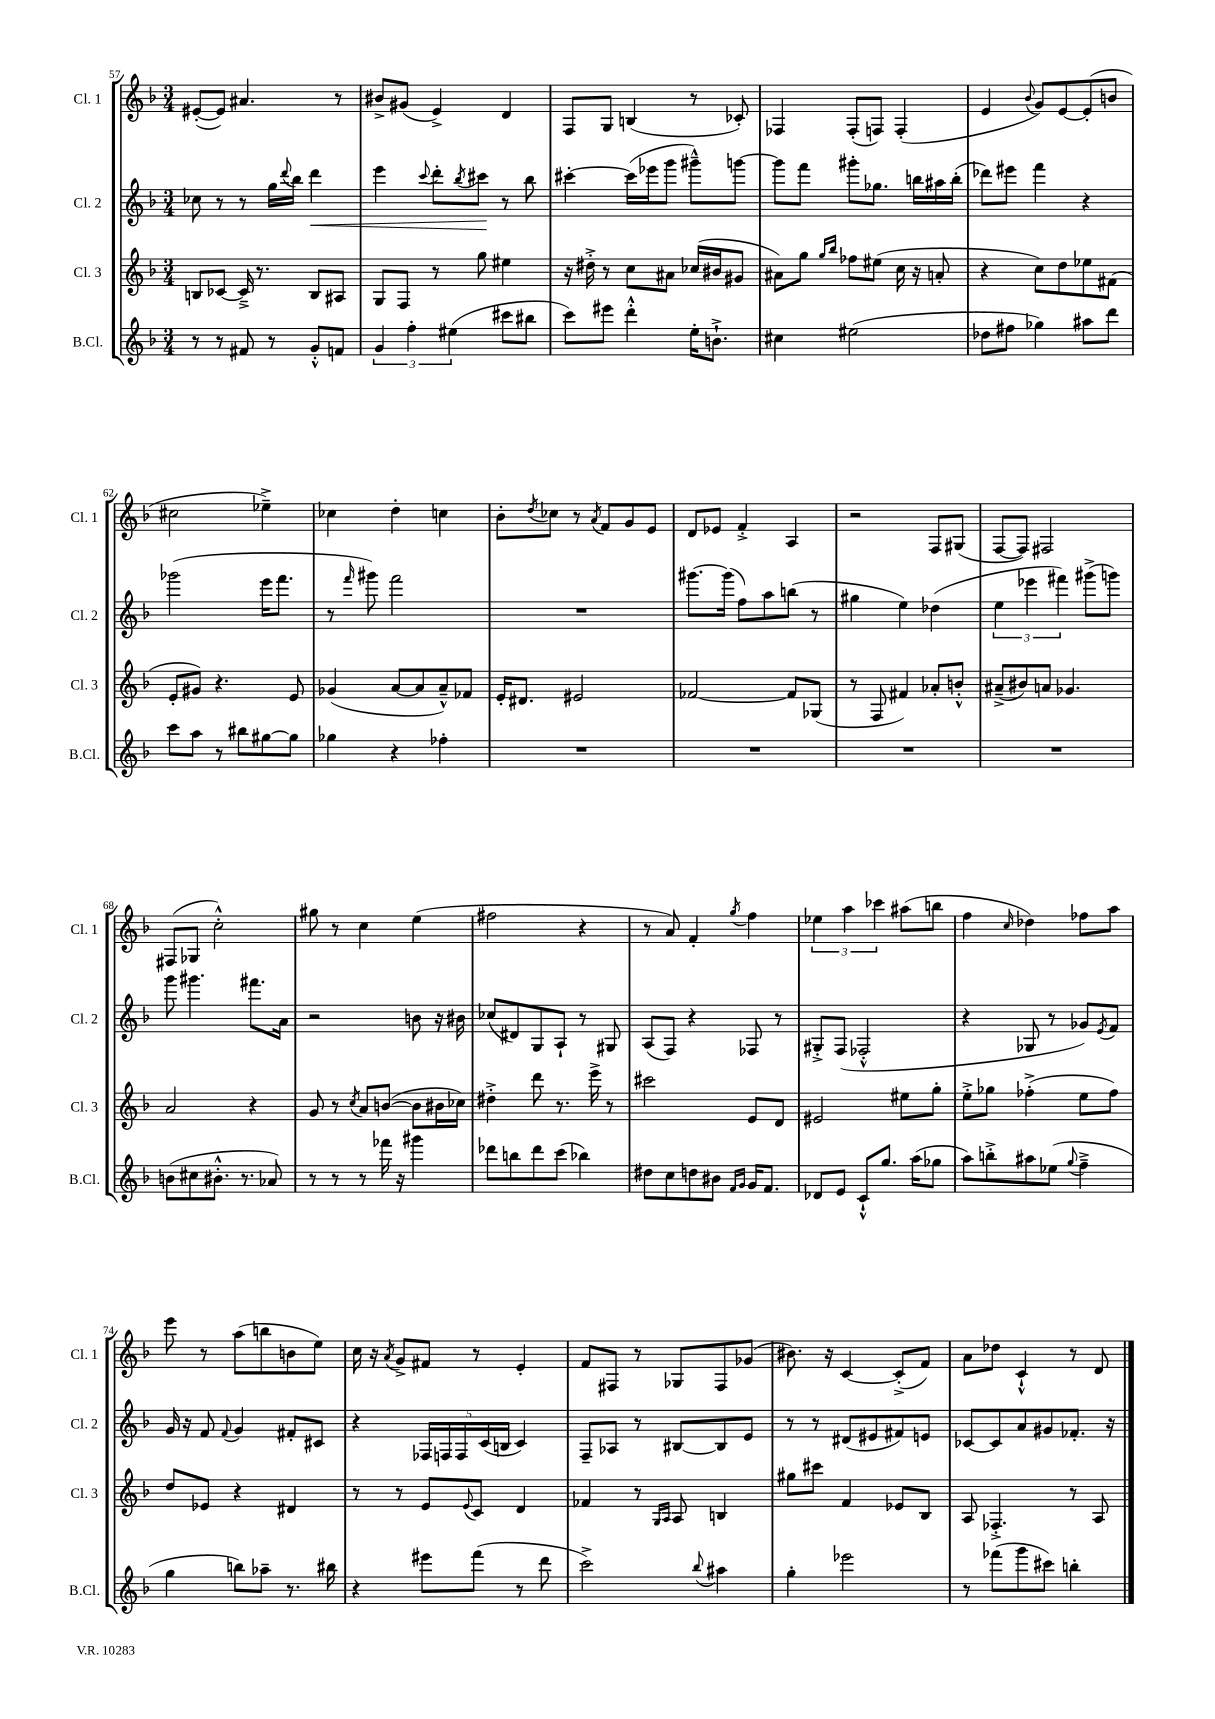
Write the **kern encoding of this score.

**kern	**kern	**kern	**kern
*staff4	*staff3	*staff2	*staff1
*clefG2	*clefG2	*clefG2	*clefG2
*k[b-]	*k[b-]	*k[b-]	*k[b-]
*M3/4	*M3/4	*M3/4	*M3/4
8r	8B	8cc-	([8e#'
8r	[8c-	8r	8e#])
8f#	16c-~^]	8r	4.a#
.	8.r	.	.
8r	.	16gg	.
.	.	8qqddd	.
.	.	16bb-	.
8g'^^	8B	4ddd	.
8f	8A#	.	8r
=	=	=	=
6g	8G	4eee	8b#^
.	8F	.	(8g#
6ff'	.	.	.
.	.	8qqccc	.
.	8r	8ddd'	4e^)
(6ee#	.	.	.
.	.	8qbb-	.
.	8gg	8ccc#	.
8ccc#	4ee#	8r	4d
8bb#	.	8bb-	.
=	=	=	=
8ccc)	16r	[4ccc#'	8F
.	16dd#'^	.	.
8eee#	8r	.	8G
4ddd'^^	8cc	(16ccc#]	(4B
.	.	16eee-	.
.	8a#	8ggg	.
16ee'	(16cc-	8ggg#~^^)	8r
8.b`^	16b#	.	.
.	8g#	[8ggg	8c-')
=	=	=	=
4cc#	8a#)	8ggg]	4F-
.	8gg	8fff	.
.	16qqgg	.	.
.	16qqbb-	.	.
(2ee#	8ff-	8ggg#'	(8F-'
.	(8ee#	8.gg-	8F)
.	16cc	.	(4F'
.	16r	16bb	.
.	8a'	16aa#	.
.	.	(16bb'	.
=	=	=	=
8dd-	4r	8ddd-)	4e
8ff#	.	8eee#	.
.	.	.	8qqb-
4gg-)	8cc)	4fff	8g)
.	8dd	.	[8e
8aa#	8ee-	4r	(8e']
8ddd	(8f#	.	8b
=	=	=	=
8ccc	8e'	(2ggg-	2cc#
8aa	8g#)	.	.
8r	4.r	.	.
8bb#	.	.	.
[8gg#	.	16eee	4ee-~^)
.	.	8.fff	.
8gg#]	8e	.	.
=	=	=	=
4gg-	(4g-	8r	4cc-
.	.	16qqfff	.
.	.	8ggg#)	.
4r	[8a	2fff	4dd'
.	8a]	.	.
4ff-'	8a~^^)	.	4cc
.	8f-	.	.
=	=	=	=
2.r	16e'	2.r	8b-'
.	8.d#	.	.
.	.	.	8qdd
.	.	.	8cc-
.	2e#	.	8r
.	.	.	8qa
.	.	.	8f
.	.	.	8g
.	.	.	8e
=	=	=	=
2.r	[2f-	[8.ggg#	8d
.	.	.	8e-
.	.	(16ggg#]	.
.	.	8ff)	4f'^
.	.	8aa	.
.	8f-]	(8bb	4A
.	(8G-	8r	.
=	=	=	=
2.r	8r	4gg#	2r
.	8F	.	.
.	4f#)	4ee)	.
.	8a-'	(4dd-	8F
.	8b'^^	.	(8G#
=	=	=	=
2.r	(8a#~^	6ee	[8F
.	8b#)	.	8F])
.	.	6eee-	.
.	8a	.	2F#
.	.	6fff#)	.
.	4.g-	.	.
.	.	(8ggg#^	.
.	.	8ggg)	.
=	=	=	=
(8b	2a	8ggg	(8F#
8cc#	.	4.ggg#	8G-
8.b#'^^	.	.	2cc'^^)
8.r	.	.	.
.	4r	8.fff#	.
8a-)	.	.	.
.	.	16a	.
=	=	=	=
8r	8g	2r	8gg#
8r	8r	.	8r
.	8qcc	.	.
8r	8a	.	4cc
16fff-	([8b	.	.
16r	.	.	.
4ggg#	8b]	8b	(4ee
.	16b#	16r	.
.	16cc-)	16b#	.
=	=	=	=
8ddd-	4dd#'^	(8cc-	2ff#
8bb	.	8d#)	.
8ddd-	8ddd	8G	.
(8ccc	8.r	8A`	.
4bb-)	.	8r	4r
.	16eee^	.	.
.	8r	8G#	.
=	=	=	=
8dd#	2ccc#	(8A	8r
8cc	.	8F)	8a)
8dd	.	4r	4f'
8b#	.	.	.
16qqf	.	.	.
16qqg	.	.	8qgg
16g	8e	8F-	4ff
8.f	.	.	.
.	8d	8r	.
=	=	=	=
8d-	2e#	8G#'^	6ee-
8e	.	(8F	.
.	.	.	6aa
8c`^^	.	2F-'^^	.
.	.	.	6ccc-
8.gg	.	.	.
.	8ee#	.	(8aa#
(16aa	.	.	.
8gg-	8gg'	.	8bb
=	=	=	=
8aa)	8ee'^	4r	4ff
8bb'^	8gg-	.	.
.	.	.	16qqcc
8aa#	(4ff-'^	8G-	4dd-)
(8ee-	.	8r	.
8qqgg	.	.	.
4ff~^	8ee	8g-)	8ff-
.	.	8qe	.
.	8ff-)	8f	8aa
=	=	=	=
4gg	8dd	16g	8eee
.	.	16r	.
.	8e-	8f	8r
.	.	8qqf	.
8bb)	4r	4g	(8aa
8aa-~	.	.	8bb
8.r	4d#	8f#'	8b
.	.	8c#	8ee)
16bb#	.	.	.
=	=	=	=
4r	8r	4r	16cc
.	.	.	16r
.	.	.	8qa
.	8r	.	8g^
8eee#	8e	20F-	8f#
.	.	20F	.
.	.	20F	.
.	8qqe	.	.
(8fff	8c	.	8r
.	.	(20c	.
.	.	20B	.
8r	4d	4c)	4e'
8ddd	.	.	.
=	=	=	=
2ccc^)	4f-	8F~	8f
.	.	8A-	8F#
.	8r	8r	8r
.	16qqG	.	.
.	16qqA	.	.
.	8A	[8B#	8G-
8qqbb-	.	.	.
4aa#	4B	8B#]	8F#
.	.	8e	(8g-
=	=	=	=
4gg'	8gg#	8r	8.b#)
.	8ccc#	8r	.
.	.	.	16r
2eee-	4f	(8d#	[4c
.	.	8e#	.
.	8e-	8f#)	(8c'^]
.	8B-	8e	8f)
=	=	=	=
8r	8A	[8c-	8a
(8fff-	4.F-'^	8c-]	8dd-
8ggg	.	8a	4c`^^
8ccc#)	.	8g#	.
4bb'	8r	8.f-'	8r
.	8A	.	8d
.	.	16r	.
==	==	==	==
*-	*-	*-	*-
